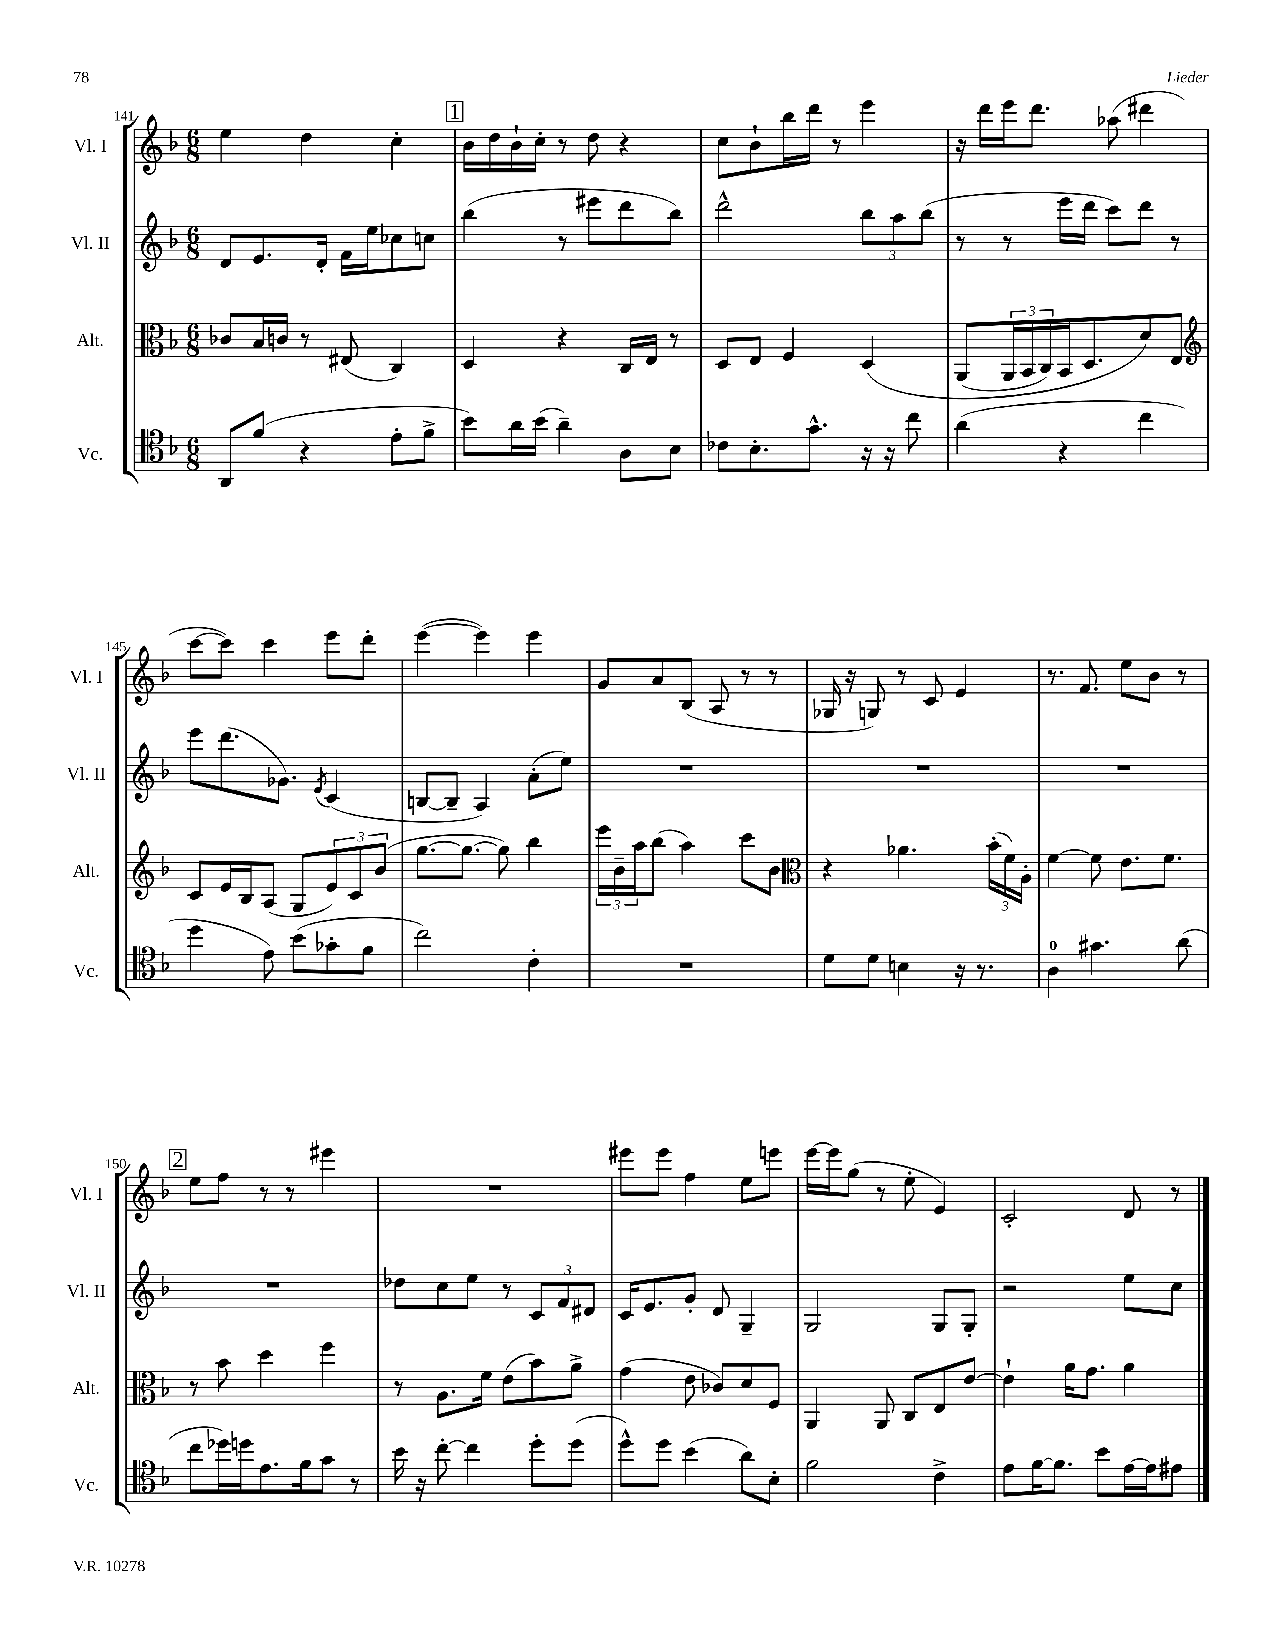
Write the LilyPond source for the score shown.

<<
\new StaffGroup <<
\new Staff = "s0" \with { instrumentName = "Vl. I" shortInstrumentName = "Vl. I" } {
    \clef treble \key f \major \numericTimeSignature \time 6/8
    e''4 d''4 c''4-. |
    \mark \markup { \box "1" } bes'16 d''16 bes'16-! c''16-. r8 d''8 r4 |
    c''8 bes'8-! bes''16 d'''16 r8 e'''4 |
    r16 d'''16 e'''16 d'''8. aes''8( dis'''4 |
    c'''8~ c'''8) c'''4 e'''8 d'''8-. |
    e'''4~( e'''4) e'''4 |
    g'8 a'8 bes8( a8 r8 r8 |
    ges16 r16 g8) r8 c'8 e'4 |
    r8. f'8. e''8 bes'8 r8 |
    \mark \markup { \box "2" } e''8 f''8 r8 r8 eis'''4 |
    R2. |
    eis'''8 eis'''8 f''4 e''8 e'''8 |
    e'''16~ e'''16 g''8( r8 e''8-. e'4) |
    c'2-. d'8 r8 \bar "|." |
}
\new Staff = "s1" \with { instrumentName = "Vl. II" shortInstrumentName = "Vl. II" } {
    \clef treble \key f \major \numericTimeSignature \time 6/8
    d'8 e'8. d'16-. f'16 e''16 ces''8 c''8 |
    \mark \markup { \box "1" } bes''4( r8 eis'''8 d'''8 bes''8) |
    d'''2-^ \tuplet 3/2 { bes''8 a''8 bes''8( } |
    r8 r8 e'''16 d'''16 c'''8) d'''8 r8 |
    e'''8 d'''8.( ges'8.) \acciaccatura { e'8 } c'4( |
    b8~ b8-- a4) a'8-.( e''8) |
    R2. |
    R2. |
    R2. |
    \mark \markup { \box "2" } R2. |
    des''8 c''8 e''8 r8 \tuplet 3/2 { c'8 f'8 dis'8 } |
    c'16 e'8. g'8-. d'8 g4-- |
    g2 g8 g8-. |
    r2 e''8 c''8 \bar "|." |
}
\new Staff = "s2" \with { instrumentName = "Alt." shortInstrumentName = "Alt." } {
    \clef alto \key f \major \numericTimeSignature \time 6/8
    ces'8 bes16 c'16 r8 eis8( c4) |
    \mark \markup { \box "1" } d4 r4 c16 e16 r8 |
    d8 e8 f4 d4\( |
    a,8( \tuplet 3/2 { a,16 bes,16 c16) } bes,16 d8. d'8\) e8 |
    \clef treble c'8 e'16 bes16 a8( g8 \tuplet 3/2 { e'8) c'8 bes'8( } |
    g''8.~ g''8.~ g''8) bes''4 |
    \tuplet 3/2 { e'''16 bes'16-- a''16 } bes''8( a''4) c'''8 bes'8 |
    \clef alto r4 aes'4. \tuplet 3/2 { bes'16-.( f'16) a16-. } |
    f'4~ f'8 e'8. f'8. |
    \mark \markup { \box "2" } r8 bes'8 d''4 f''4 |
    r8 a8. f'16 e'8( bes'8) a'8-> |
    g'4( e'8 ces'8) d'8 f8 |
    a,4 a,8 c8 e8 e'8~ |
    e'4-! a'16 g'8. a'4 \bar "|." |
}
\new Staff = "s3" \with { instrumentName = "Vc." shortInstrumentName = "Vc." } {
    \clef tenor \key f \major \numericTimeSignature \time 6/8
    a,8 f'8( r4 e'8-. f'8-> |
    \mark \markup { \box "1" } bes'8) a'16 bes'16( a'4--) a8 bes8 |
    ces'8 bes8.-. g'8.-^ r16 r16 c''8 |
    a'4( r4 c''4 |
    d''4 e'8) bes'8( ges'8-. f'8 |
    c''2) c'4-. |
    R2. |
    d'8 d'8 b4 r16 r8. |
    a4-0 gis'4. a'8( |
    \mark \markup { \box "2" } c''8 des''16) d''16 e'8. f'16 g'8 r8 |
    bes'16 r16 c''8~-. c''4 d''8-. d''8( |
    d''8-^) d''8 bes'4( a'8) bes8-. |
    f'2 c'4-> |
    e'8 f'16~ f'8. bes'8 e'16~ e'16 eis'8 \bar "|." |
}
>>
>>
\layout { \context { \Score currentBarNumber = #141 } }
